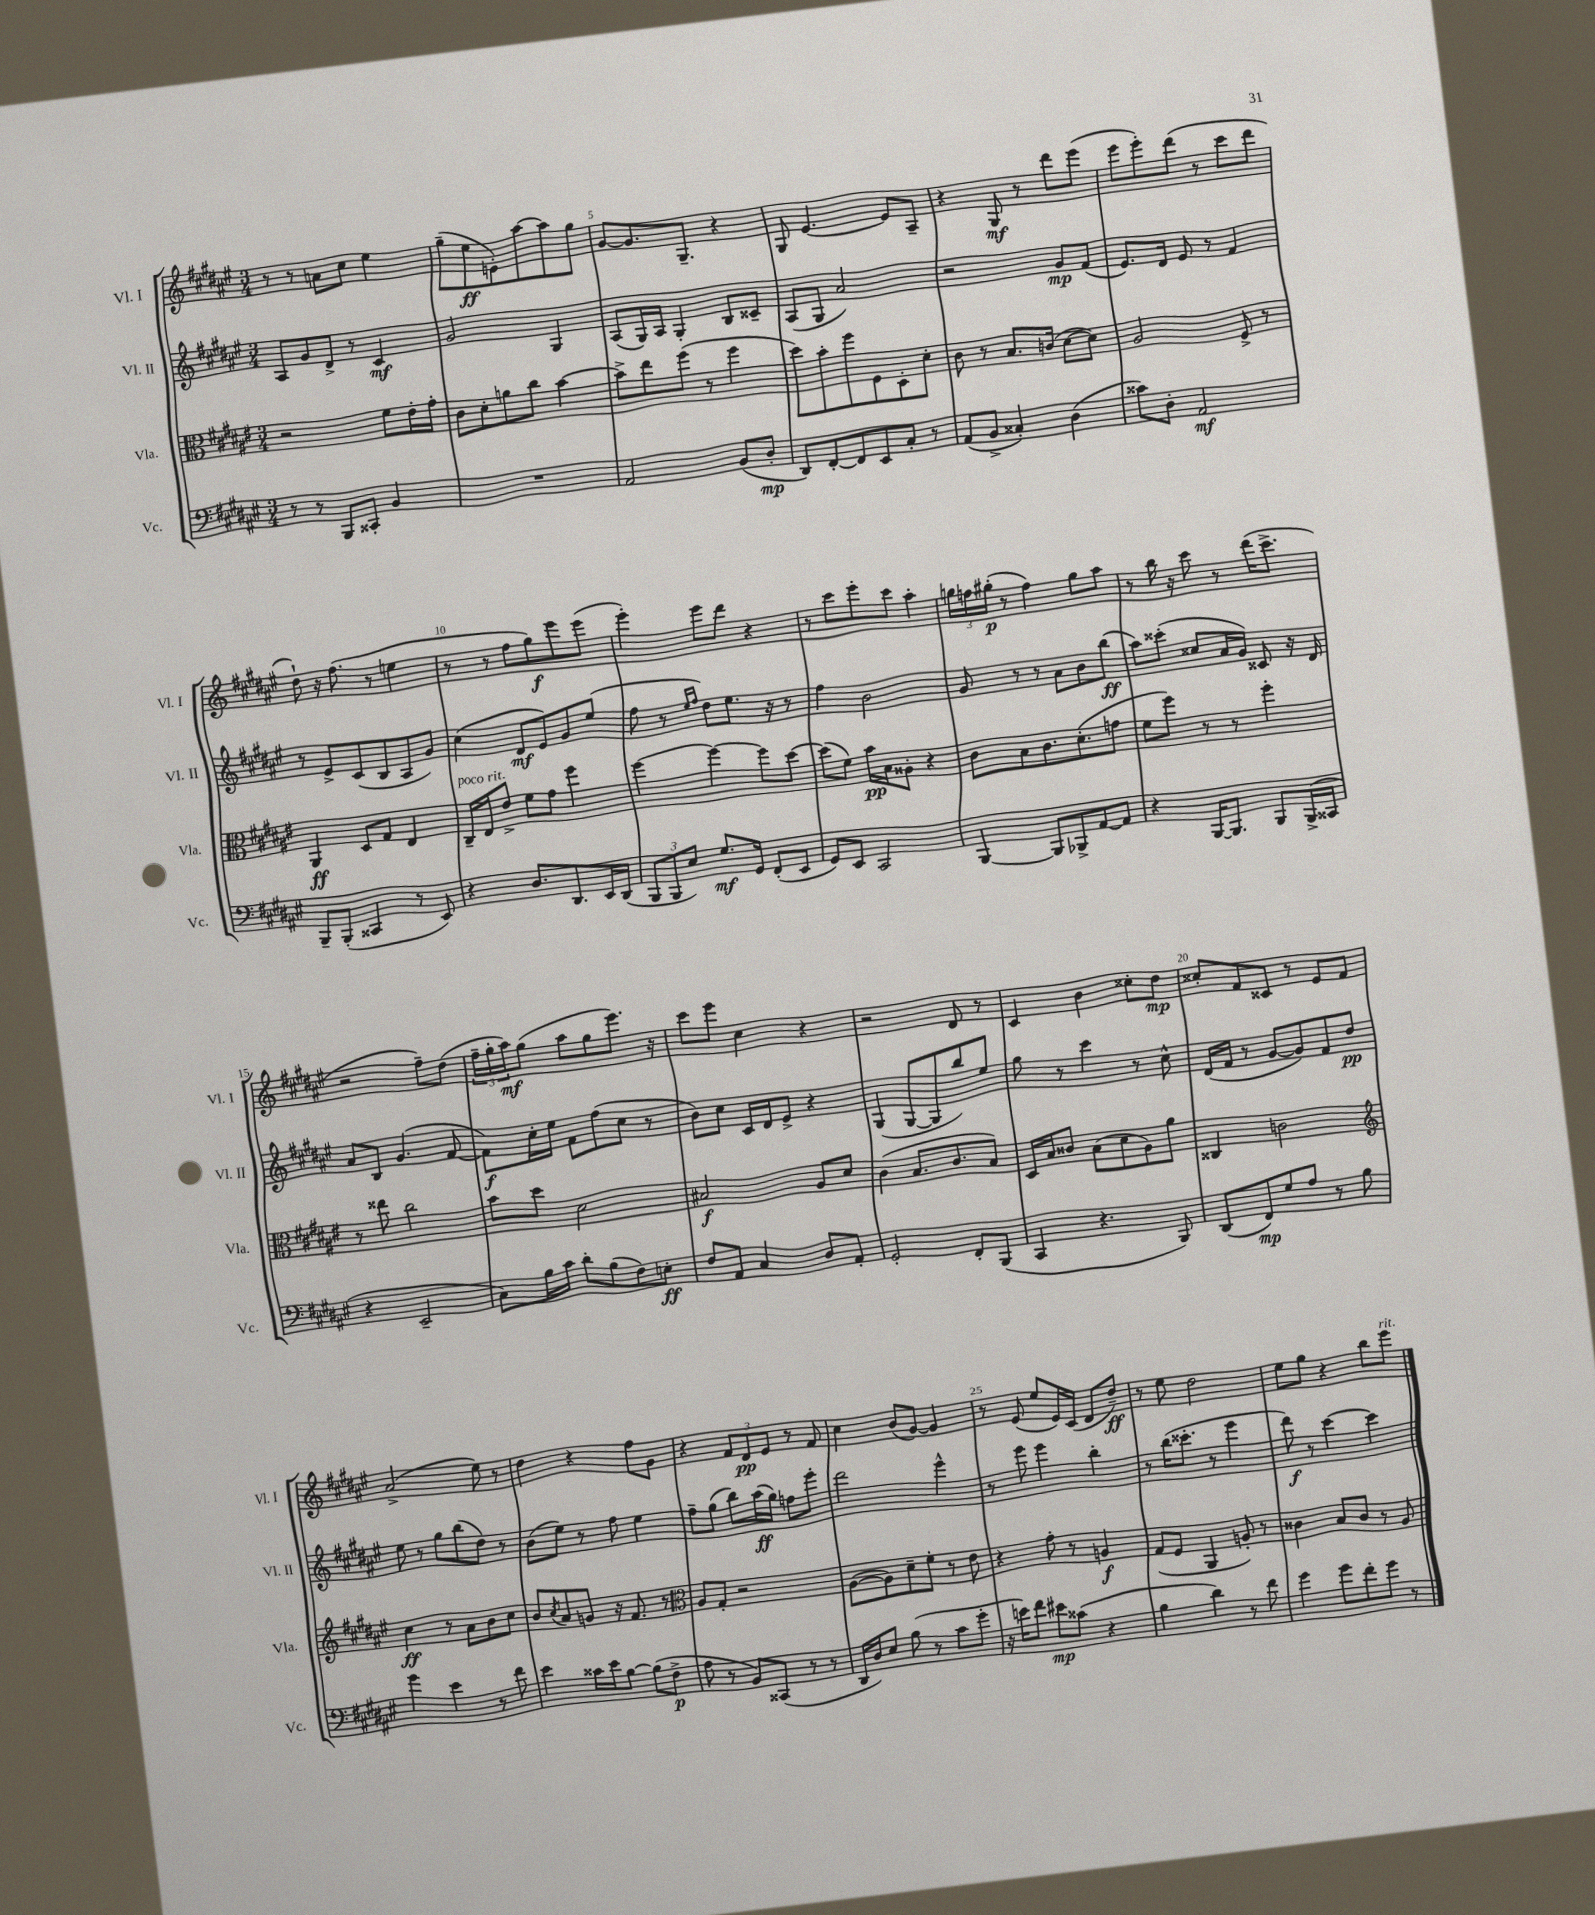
<<
\new StaffGroup <<
\new Staff = "s0" \with { instrumentName = "Vl. I" shortInstrumentName = "Vl. I" } {
    \clef treble \key fis \major \numericTimeSignature \time 3/4
    r8 r8 a'8 cis''8 eis''4 |
    gis''8--( eis''8\ff e'8-.) ais''8~ ais''8 gis''8 |
    gis'8~ gis'8. gis8.-- r4 |
    gis8 eis'4.~ eis'8 ais8-- |
    r4 gis8\mf r8 dis'''8 eis'''8( |
    eis'''8 eis'''8-.) dis'''8( r8 cis'''8 dis'''8 |
    dis''8-!) r16 fis''8.( r8 e''4 |
    r8 r8 fis''8 gis''8\f) eis'''8 eis'''8( |
    eis'''4-.) eis'''8 dis'''8 r4 |
    r8 cis'''8 eis'''8-. cis'''8 ais''4-. |
    \tuplet 3/2 { g''16 f''16 gis''16-.\p( } r8 f''4) gis''8 ais''8 |
    r8 b''16 r16 cis'''8 r8 dis'''16( cis'''8.-> |
    r2 fis''8--) dis''8( |
    \tuplet 3/2 { fis''16-- gis''16-. ais''16\mf) } gis''8( ais''8 gis''8 eis'''8.) r16 |
    cis'''8 eis'''8 cis''4 r4 |
    r2 dis'8 r8 |
    cis'4 b'4 cisis''8-. dis''8\mp |
    cisis''8-. fis'8 cisis'8 r8 eis'8 fis'8 |
    ais'2->( eis''8) r8 |
    dis''4 r4 fis''8 gis'8 |
    r4 \tuplet 3/2 { fis'8 dis'8\pp eis'8 } r8 fis'8 |
    cis''4 b'8( gis'8~) gis'4 |
    r8 eis'8( eis''8 eis'16) cis'16( dis'8 dis''8--\ff) |
    r8 eis''8 dis''2 |
    eis''8 gis''8 r4 b''8 eis'''8^\markup { \italic "rit." } \bar "|." |
}
\new Staff = "s1" \with { instrumentName = "Vl. II" shortInstrumentName = "Vl. II" } {
    \clef treble \key fis \major \numericTimeSignature \time 3/4
    ais8 gis'8 dis'8-> r8 cis'4\mf |
    gis'2 gis4 |
    ais8( gis16) ais16 gis4-. b8 cisis'8-- |
    ais8( gis8 ais'2) |
    r2 gis'8\mp fis'8( |
    eis'8.) dis'16 eis'8 r8 fis'4 |
    r8 eis'8-> cis'8( b8 ais8 gis'8) |
    cis''4( dis'8\mf eis'8) gis'8 eis''8( |
    fis''8 r8 \grace { eis''16 fis''16 } dis''8) eis''8. r16 r8 |
    fis''4 b'2 |
    gis'8 r8 r8 ais'8 b'8 b''8\ff( |
    ais''8) cisis'''8-.( cisis''8 ais'16 gis'16) cisis'8 r16 dis'16 |
    ais'8 b8 gis'4.( fis'8~ |
    fis'8\f) cis''16-. eis''16 fis'8 fis''8( cis''8 r8 |
    b'8) cis''8 cis'16 dis'16 eis'8-> r4 |
    gis4( gis8~ gis8 b''8) eis''8 |
    gis''8 r8 cis'''4 r8 cis''8-^ |
    dis'16( fis'16 r8 gis'8~ gis'8) fis'8 dis''8\pp |
    eis''8 r8 gis''8 b''8( dis''8) r8 |
    b'8( eis''8) r8 fis''8 eis''4 |
    fis''8-- gis''8( b''8) ais''16\ff( gis''16) f''8 eis'''8-. |
    dis'''2 eis'''4-^ |
    r8 eis'''8 eis'''4 b''4-. |
    r8 b''16( cisis'''8.-. r8 eis'''4 |
    dis'''8\f) r8 cis'''4~ cis'''4 \bar "|." |
}
\new Staff = "s2" \with { instrumentName = "Vla." shortInstrumentName = "Vla." } {
    \clef alto \key fis \major \numericTimeSignature \time 3/4
    r2 fis'8 eis'16-. gis'16-. |
    cis'8 dis'8-. a'8 cis''8 b'4~ |
    b'8-> eis''8 fis''8( r8 fis''4 |
    dis''8) b'8-. fis''8 fis8 dis8-. dis'8-. |
    cis'8 r8 b8. c'16( dis'8~ dis'8) |
    ais2 fis8-> r8 |
    ais,4\ff dis8 gis8 eis4 |
    cis16--^\markup { \italic "poco rit." } eis16 eis'8-> fis'8 gis'8 fis''4 |
    fis''4~ fis''4~ fis''8 dis''8~ |
    dis''8( fis'8) b'16\pp b16 aisis8-. r4 |
    cis'8 b8 cis'8. dis'8.-.( g'8 |
    fis'8 fis''8) r8 r8 fis''4-. |
    r8 eisis''8 cis''2 |
    b'8 dis''8 dis'2 |
    bis2\f ais8 dis'8 |
    cis'4( b8. cis'8. b8) |
    dis16 b16 cisis'8 b8( dis'8 ais8) ais'8 |
    cisis4 c'2 |
    \clef treble cis''4\ff r8 ais'8 b'8 cis''8 |
    b'8 \acciaccatura { cis''8 } ais'8 g'8 r16 fis'8. r8 |
    \clef alto ais8 gis8-. r2 |
    ais8~( ais8) dis'8-- fis'8-. r8 eis'8 |
    r4 gis'8-. r8 a4\f |
    gis8( fis8 ais,4 a8-.) r8 |
    cisis'4 b8 cisis'8 r8 ais8 \bar "|." |
}
\new Staff = "s3" \with { instrumentName = "Vc." shortInstrumentName = "Vc." } {
    \clef bass \key fis \major \numericTimeSignature \time 3/4
    r8 r8 b,,8 cisis,8-. b,4 |
    R2. |
    ais,2 b,8( dis8-.\mp |
    dis,8) fis,8~-. fis,8 eis,8 cis8-. r8 |
    ais,8( b,8-> cisis4-.) dis4( |
    cisis'8) dis8-. ais,2\mf |
    b,,8-- b,,8-.( cisis,4 r8 eis,8) |
    r4 dis8. dis,8. eis,16 dis,16( |
    \tuplet 3/2 { b,,8 b,,8 eis8) } gis8.\mf gis,16 fis,8-.( eis,8 |
    gis,8) eis,8 cis,2 |
    b,,4~ b,,8 bes,,8-> ais,8~ ais,8 |
    r4 b,,16~ b,,8. b,,8 b,,16->( cisis,16 |
    r4 eis,2-- |
    cis8) b16 cis'16 dis'8-. b8( fis8) e8-.\ff |
    fis8 ais,8 cis4 dis8 ais,8-. |
    gis,2-. fis,8-. b,,8( |
    cis,4 r4. b,,8) |
    dis,8( fis,8\mp) gis8 ais8 r8 b8 |
    gis'4 eis'4 r8 fis'8 |
    eis'4 cisis'16 eis'16 b8~ b8( fis8->\p |
    ais8 r8 b,8) cisis,8( r8 r8 |
    dis,16 dis16) eis8 b8( r8 cis'8 gis'8-. |
    r16 e'16) fis'8 eis'8\mp cisis'8( r4 |
    b4 dis'4) r8 fis'8 |
    gis'4 gis'8 fis'8-. gis'8 r8 \bar "|." |
}
>>
>>
\layout { \context { \Score currentBarNumber = #3 \override BarNumber.break-visibility = ##(#f #t #t) barNumberVisibility = #(every-nth-bar-number-visible 5) } }
